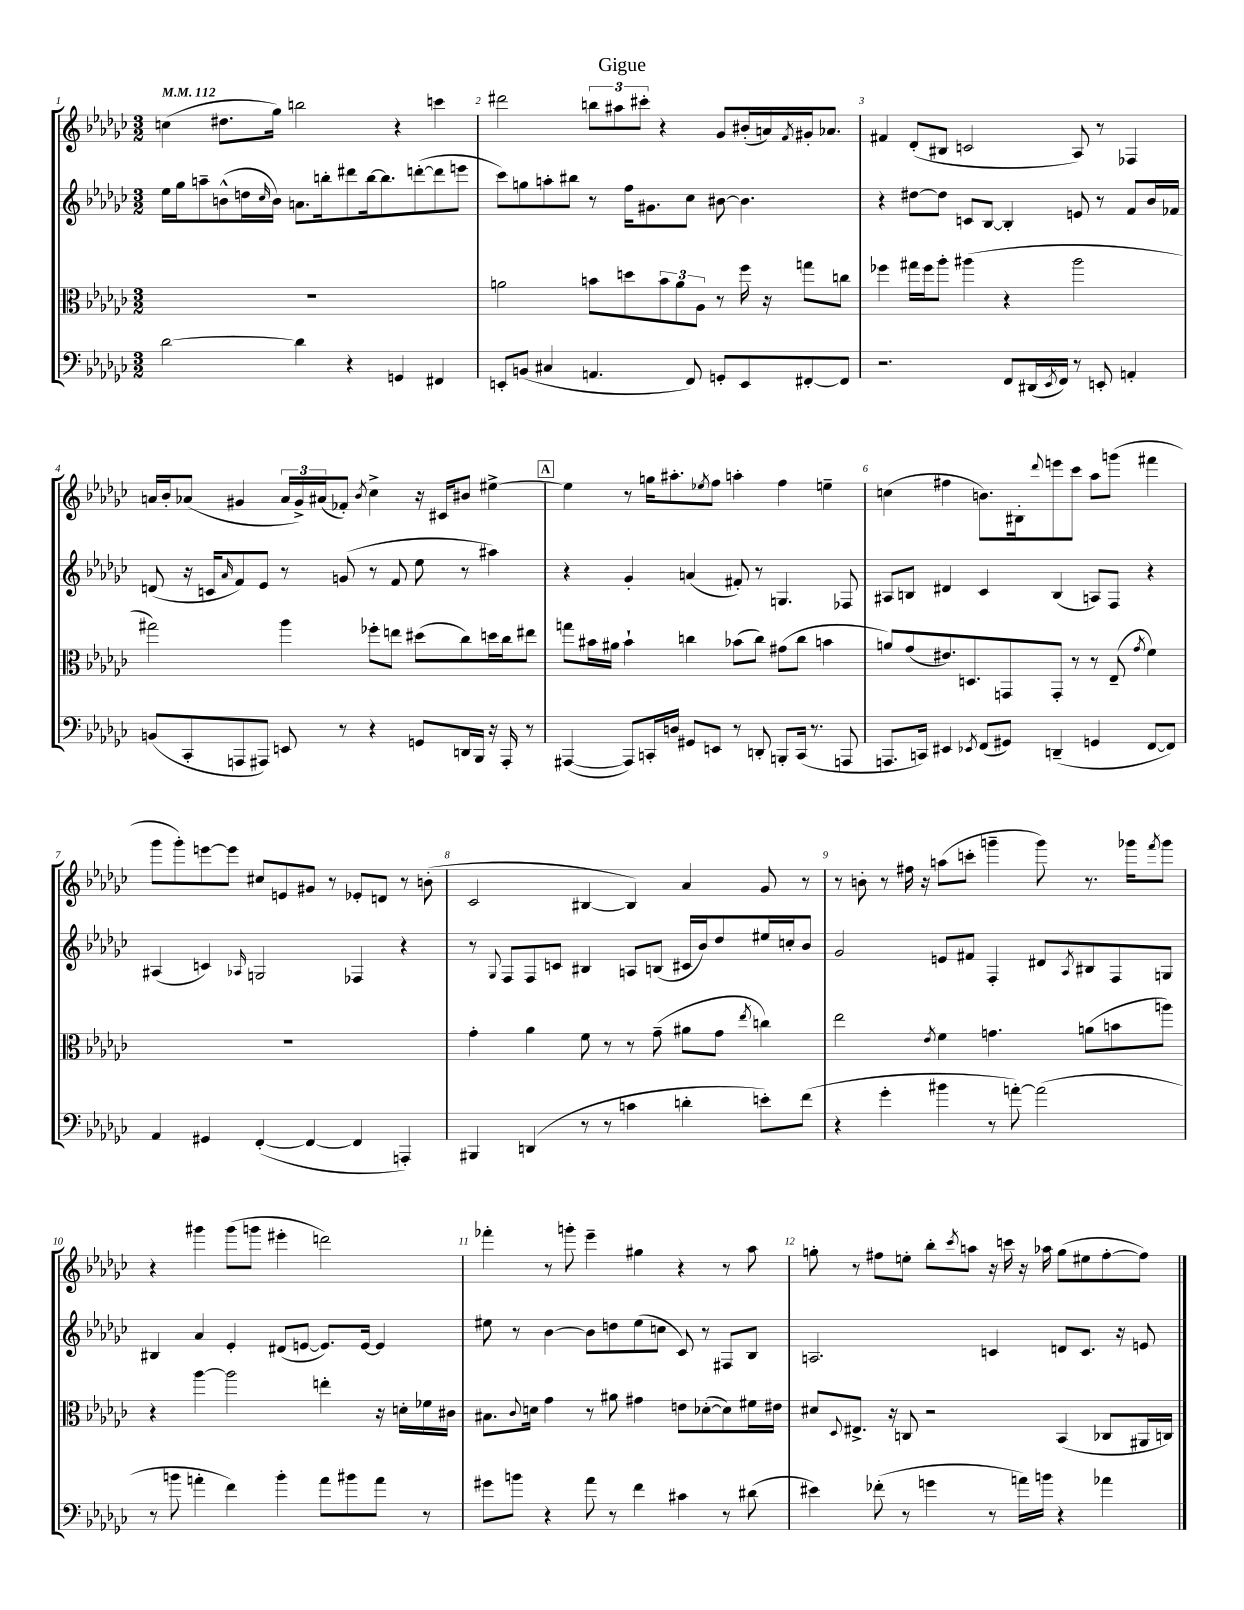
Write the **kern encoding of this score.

**kern	**kern	**kern	**kern
*part4	*part3	*part2	*part1
*staff4	*staff3	*staff2	*staff1
*clefF4	*clefC3	*clefG2	*clefG2
*k[b-e-a-d-g-c-]	*k[b-e-a-d-g-c-]	*k[b-e-a-d-g-c-]	*k[b-e-a-d-g-c-]
*M3/2	*M3/2	*M3/2	*M3/2
*MM112	*MM112	*MM112	*MM112
=1	=1	=1	=1
[2d-\	1.r	16ee-\LL	(4ccn\
.	.	16gg-\J	.
.	.	8aan~\	.
.	.	(8bn^^\	8.dd#X\L
.	.	16ddn\L	.
.	.	16qqcc-/	.
.	.	16b\JJ)	16gg-\Jk)
4d-\]	.	8.an\L	2bbn\
.	.	16bbn'\k	.
4r	.	8ddd#X\	.
.	.	[16bb\k	.
.	.	8.bb\]	.
4GGn/	.	.	4r
.	.	([8dddn'\	.
4FF#X/	.	8ddd\]	4cccn\
.	.	8eeen\J	.
=2	=2	=2	=2
8EEn'/L	2an\	8ccc-\L)	2ddd#X\
(8BBn/J	.	8ggn\	.
4C#X/	.	8aan'\	.
.	.	8bb#X\J	.
4.AAn/	8bn\L	8r	12bbn\L
.	.	.	12aa#X\
.	8ddn\	16ff\KL	.
.	.	.	12ccc#X'\J
.	.	8.g#X\	.
.	12b\	.	4r
.	12a\	.	.
8FF/)	.	8cc-\J	.
.	12A-\J	.	.
8GGn'/L	8r	[8b#X\	8g-/L
8EE/	16ff\	4.b#\]	(16b#X'/L
.	16r	.	16an/)
.	.	.	8qf/
[8FF#X'/	8ggn\L	.	16g#X'/J
.	.	.	8.a-X/J
8FF#/J]	8ccn\J	.	.
=3	=3	=3	=3
2.r	4ff-X\	4r	4f#X/
.	16gg#X\LL	[8dd#X\L	(8d-'/L
.	16ff-\J	.	.
.	8aa-'\J	8dd#\J]	8B#X/J
.	(4aa#X\	8cn/L	2cn/
.	.	[8B-/J	.
8FF/L	4r	4B-'/]	.
(16DD#X/L	.	.	.
8qEE-/	.	.	.
16FF/JJ)	.	.	.
8r	2aa#\	8en/	8A-/)
8EEn'/	.	8r	8r
4AAn'/	.	8f/L	4F-X/
.	.	16b-/L	.
.	.	16f-X/JJ	.
!!LO:LB:g=z
=4	=4	=4	=4
(8BBn/L	2gg#X\)	(8dn/	16an/LL
.	.	.	16b-'/J
8CC-'/	.	16r	(8a-X/J
.	.	16cn/KL	.
.	.	16qqa-/	.
8AAAn/	.	8f/)	4g#X/
8AAA#X/J)	.	8e-/J	.
8EEn/	4aa-\	8r	24a-/LL
.	.	.	24g#^/)
.	.	.	(24a#X/J
8r	.	(8gn/	8f-X'/J)
.	.	.	8qb-/
4r	8ff-X'\L	8r	4cc-^\
.	8een\J	8f/	.
8GGn/L	(8dd#X\L	8ee-\	16r
.	.	.	16c#X/KL
16DDn/L	8cc-\)	8r	8b#X/J
16BBB-/JJ	.	.	.
16r	16ddn\L	4aa#X\)	[4ee#X^\
16AAA#'/	16cc-\J	.	.
8r	8ee#X\J	.	.
!!LO:REH:place=s1:t=A
=5	=5	=5	=5
([4AAA#X/	8ggn\L	4r	4ee#\]
.	16b#X\L	.	.
.	16a#X\JJ	.	.
8AAA#/L])	4b#`\	4g-'/	8r
16CCn'/L	.	.	16ggn\KL
16Dn/JJ	.	.	8.aa#X'\
8GG#X/L	4ccn\	(4an/	.
.	.	.	8qee-X/
8EEn/J	.	.	8ff\J
8r	(8b-X\L	8f#X'/)	4aan'\
8DDn'/	8cc\J)	8r	.
8BBBn'/L	(8g#X\L	4.Gn/	4ff\
(16CC/Jk	8cc\J	.	.
8.r	.	.	.
.	4bn\	.	4een~\
8AAAn/	.	8F-X/	.
=6	=6	=6	=6
8.AAAn/L	8an/L)	8A#X/L	(4ccn\
.	(8g-/	8Bn/J	.
16CCn/Jk)	.	.	.
4EE#X/	8.e#X/)	4d#X/	4ff#X\
.	8.Dn/	.	.
8qEE-X/	.	.	.
(8FF/L	.	4c-/	8.bn\L)
8GG#X/J)	8GGn/	.	.
.	.	.	16B#X'\k
.	.	.	8qqddd-/
(4DDn~/	8GG'/J	(4B/	8eeen\
.	8r	.	8ccc-\J
4GGn/	8r	8An/L)	8aa-\L
.	(8E-~/	8F/J	(8gggn\J
.	8qg-/	.	.
[8FF/L	4f\)	4r	4fff#X\
8FF/J])	.	.	.
!!LO:LB:g=z
=7	=7	=7	=7
4AA-/	1.r	(4A#X/	8ggg-\L
.	.	.	8ggg-'\)
4GG#X/	.	4cn/)	[8eeen\
.	.	.	8eee\J]
.	.	16qqA-X/	.
([4FF'/	.	2Gn/	8cc#X/L
.	.	.	8en/
4FF/_	.	.	8g#X/J
.	.	.	8r
4FF/]	.	4F-X/	8e-X'/L
.	.	.	8dn/J
4AAAn'/)	.	4r	8r
.	.	.	(8bn'\
=8	=8	=8	=8
4BBB#X/	4g-'\	8r	2c-/
.	.	8qqG-/	.
.	.	8F/L	.
(4DDn/	4a-\	8F/	.
.	.	8cn/J	.
8r	8f\	4B#X/	[4B#X/
8r	8r	.	.
4cn\	8r	8An/L	4B#/])
.	(8g-~\	(8Bn/J	.
4dn'\	8a#X\L	16c#X/LL	4a-/
.	.	16b-/J)	.
.	8g-\J	8dd-/	.
.	8qee-/	.	.
8en'\L)	4ccn\)	16ee#X/L	8g-/
.	.	16ccn'/J	.
(8f\J	.	8b-/J	8r
=9	=9	=9	=9
4r	2ee-\	2g-/	8r
.	.	.	8bn'\
4g-'\	.	.	8r
.	.	.	16ff#X\
.	.	.	16r
.	8qe-/	.	.
4b#X\	4f\	8en/L	(8aan\L
.	.	8f#X/J	8cccn'\J
8r	4.gn\	4F'/	4gggn~\
[8an'\)	.	.	.
(2a\]	.	8d#X/L	8ggg\)
.	.	8qA-/	.
.	(8an\L	8B#X/	8.r
.	8bn\	8F/	.
.	.	.	16ggg-X\KL
.	.	.	8qfff/
.	8aan\J)	8Gn/J	8ggg-\J
!!LO:LB:g=z
=10	=10	=10	=10
8r	4r	4B#X/	4r
8bn\	.	.	.
4an'\	[4aa-\	4a-/	4ggg#X\
4f\)	2aa-\]	4e-'/	(8ggg#\L
.	.	.	8gggn\J
4b'\	.	(8d#X/L	4eee#X'\
.	.	[8en/J	.
8a\L	4een'\	8.e/L])	2dddn\)
8b#X\	.	.	.
.	.	[16e/Jk	.
8a\J	16r	4e/]	.
.	16dn'\LL	.	.
8r	16f-X\	.	.
.	16c#X\JJ	.	.
=11	=11	=11	=11
8g#X\L	8.B#X\L	8ee#X\	4fff-X'\
8bn\J	.	8r	.
.	8qqc-/	.	.
.	16dn\Jk	.	.
4r	4g-\	[4b-\	8r
.	.	.	8gggn'\
8a-\	8r	8b-\L]	4eee-~\
8r	8a#X\	8ddn\	.
4f\	4g#X\	(8ee#\	4gg#X\
.	.	8ccn\J	.
4c#X\	8en\L	8c-/)	4r
.	([8d-X'\	8r	.
8r	8d-\])	8F#X/L	8r
(8d#X\	16f#X\L	8B-/J	8aa-\
.	16e#X\JJ	.	.
=12	=12	=12	=12
4e#X\)	8d#X/L	2.An/	8ggn'\
.	8qqD-/	.	.
.	8.E#X^/J	.	8r
(8f-X'\	.	.	8ff#X\L
.	16r	.	.
8r	8Cn/	.	8een'\J
4gn\	2r	.	8bb-'\L
.	.	.	8qccc-/
.	.	.	8aan\J
8r	.	4cn/	16r
.	.	.	16cccn\
16an\LL)	.	.	16r
16bn\JJ	.	.	16aa-X\
4r	(4BB-/	8dn/L	(8gg\L
.	.	8.c/J	8ee#X\
4a-X\	8C-X/L	.	[8ff#'\
.	.	16r	.
.	16AA#X/L	8en/	8ff#\J])
.	16Cn/JJ)	.	.
==	==	==	==
*-	*-	*-	*-
